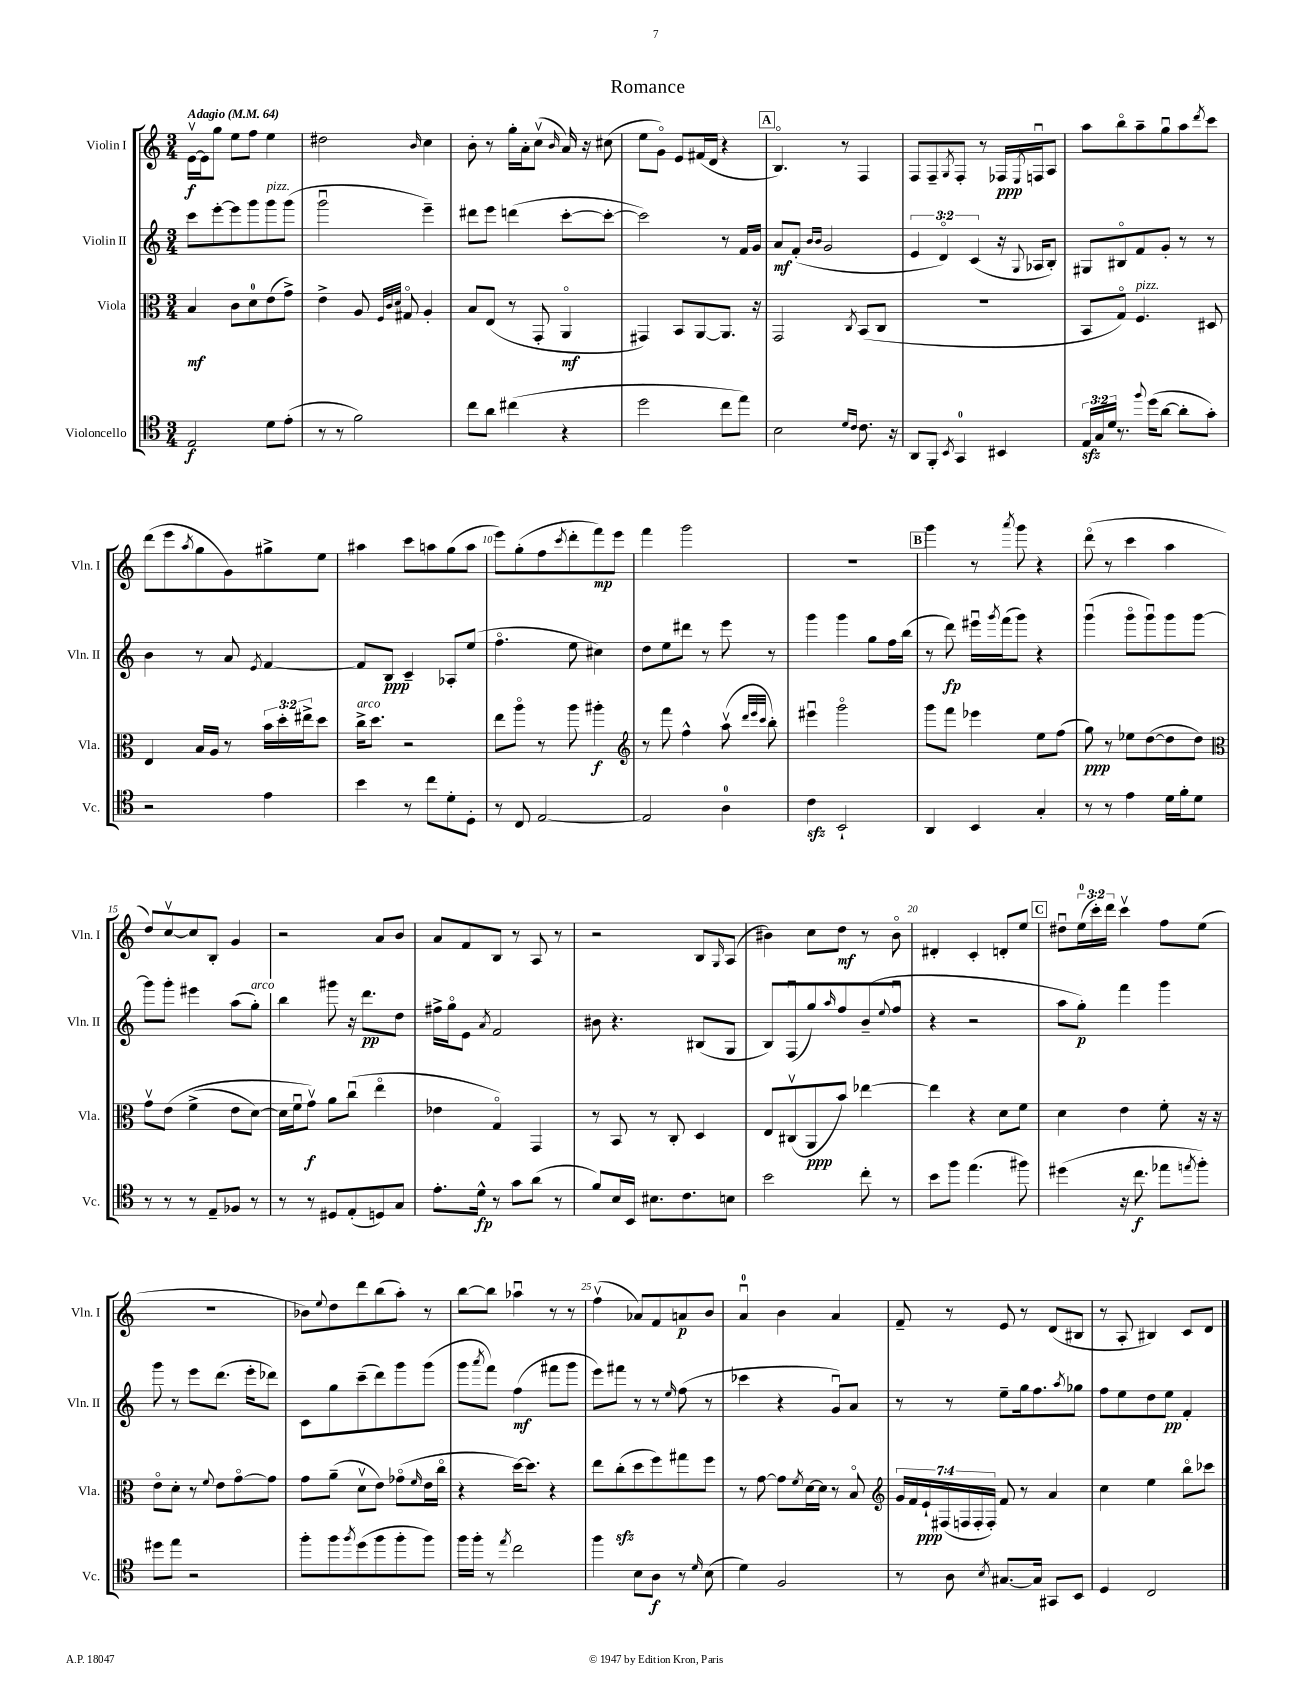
\header { title = "Romance" }
<<
\new StaffGroup <<
\new Staff = "s0" \with { instrumentName = "Violin I" shortInstrumentName = "Vln. I" } {
    \clef treble \key c \major \numericTimeSignature \time 3/4 \override Staff.TupletNumber.text = #tuplet-number::calc-fraction-text \tempo "Adagio" 4 = 64
    e'16~\upbow\f e'16 g''8 e''8 f''8 e''4 |
    dis''2 \grace { b'16 } c''4 |
    b'8-. r8 g''16-. a'16-. c''8\upbow( \grace { b'16 } a'16) r16 cis''8( |
    e''8 g'8\flageolet) e'8 fis'16( d'16 r4 |
    \mark \markup { \box "A" } b4.\flageolet) r8 f4 |
    f8 f8-- \acciaccatura { g8 } f8-. r8 fes16\ppp \acciaccatura { e8 } f16\downbow a8 |
    a''8 b''8\flageolet a''8-- g''8\downbow a''8 \acciaccatura { d'''8 } c'''8 |
    d'''8( e'''8 \acciaccatura { a''8 } g''8 g'8) gis''8-> e''8 |
    ais''4 c'''8 a''8 g''8( a''8 |
    e'''8) g''8-.( f''8 \acciaccatura { c'''8 } d'''8-. f'''8\mp) e'''8 |
    f'''4 g'''2 |
    R2. |
    \mark \markup { \box "B" } g'''4 r8 \acciaccatura { a'''8 } g'''8 r4 |
    d'''8\flageolet( r8 c'''4 a''4 |
    d''8) c''8~\upbow c''8 b8-. g'4 |
    r2 a'8 b'8 |
    a'8 f'8 b8 r8 a8 r8 |
    r2 b8 \grace { g16 } a8( |
    bis'4) c''8 d''8\mf r8 bis'8\flageolet |
    dis'4-. c'4-. d'8-. e''8 |
    \mark \markup { \box "C" } dis''8\downbow \tuplet 3/2 { e''16-0( c'''16-.) d'''16 } c'''4\upbow f''8 e''8( |
    R2. |
    bes'8) \appoggiatura { e''8 } d''8 d'''8 b''8( a''8-.) r8 |
    b''8~ b''8 aes''4\downbow r8 r8 |
    f''4\upbow( aes'8) f'8 a'8\p b'8 |
    a'4-0\downbow b'4 a'4 |
    f'8-- r8 e'8 r8 d'8( bis8 |
    r8 a8-. bis4) c'8 d'8 \bar "|." |
}
\new Staff = "s1" \with { instrumentName = "Violin II" shortInstrumentName = "Vln. II" } {
    \clef treble \key c \major \numericTimeSignature \time 3/4 \override Staff.TupletNumber.text = #tuplet-number::calc-fraction-text
    c'''8 e'''8~-. e'''8 g'''8 g'''8^\markup { \italic "pizz." } g'''8( |
    g'''2\downbow e'''4--) |
    dis'''8 e'''8 d'''4( c'''8~-. c'''8~-. |
    c'''2) r8 f'16 g'16 |
    \mark \markup { \box "A" } a'8\mf f'8-.( \grace { b'16 b'16 } g'2 |
    \tuplet 3/2 { e'4 d'4\flageolet) c'4( } r16 \appoggiatura { g8 } aes16 b8-.) |
    gis8 bis8\flageolet f'8 g'8-. r8 r8 |
    b'4 r8 a'8 \acciaccatura { e'8 } f'4~ |
    f'8 b8\ppp c'4-- aes8-. e''8( |
    f''4.\flageolet e''8 cis''4) |
    d''8 e''8 dis'''8 r8 e'''8 r8 |
    g'''4 g'''4 g''8 f''16 b''16( |
    \mark \markup { \box "B" } r8 d'''8\fp) eis'''16\downbow \acciaccatura { g'''8 } f'''16( g'''8) r4 |
    g'''4\downbow( g'''8\flageolet g'''8\downbow) g'''8 g'''8~ |
    g'''8 g'''8-. eis'''4 a''8( g''8-.^\markup { \italic "arco" }) |
    b''4 gis'''8 r16 d'''8.\pp d''8 |
    fis''16-> g''16\flageolet e'8 \acciaccatura { a'8 } f'2 |
    bis'8 r4. bis8( g8 |
    b8) f8\downbow( g''8) \grace { a''16 } f''8 b'8--( \appoggiatura { e''8 } f''8\downbow |
    r4 r2 |
    \mark \markup { \box "C" } a''8 g''8-.\p) f'''4 g'''4 |
    g'''8 r8 e'''8 d'''8.( e'''16-. des'''8) |
    c'8 g''8 c'''8--( d'''8) g'''8 g'''8( |
    g'''8 \acciaccatura { a'''8 } f'''8) f''4\mf( fis'''8 g'''8 |
    e'''8) fis'''8 r8 r8 \grace { e''16 } f''8( r8 |
    ces'''4 r4 g'8\downbow) a'8 |
    r8 r8 e''8-- g''16 f''8. \acciaccatura { a''8 } ges''8 |
    f''8 e''8 d''8 e''8\pp f'4-. \bar "|." |
}
\new Staff = "s2" \with { instrumentName = "Viola" shortInstrumentName = "Vla." } {
    \clef alto \key c \major \numericTimeSignature \time 3/4 \override Staff.TupletNumber.text = #tuplet-number::calc-fraction-text
    b4\mf c'8 d'8-0 e'8( g'8->) |
    e'4-> a8 \grace { f32 c'32 d'32 } gis8\flageolet a4-. |
    b8 e8( r8 g,8-. a,4\flageolet\mf |
    gis,4) b,8 a,8~ a,8. r16 |
    \mark \markup { \box "A" } g,2 \acciaccatura { c8 } b,8( c8 |
    R2. |
    b,8 g8\flageolet) f4.^\markup { \italic "pizz." } dis8 |
    e4 b16 a16 r8 \tuplet 3/2 { b'16 d''16-. eis''16-> } d''8 |
    c''16->^\markup { \italic "arco" } d''8. r2 |
    e''8 a''8\flageolet r8 a''8 ais''4-.\f |
    \clef treble r8 f'''8 f''4-^ a''8\upbow( \grace { d'''32 e'''32 c'''32 } b''8-.) |
    eis'''4\downbow g'''2\flageolet |
    \mark \markup { \box "B" } g'''8 f'''8 ees'''4 e''8 f''8( |
    g''8\ppp) r8 ees''8 d''8~( d''8 d''8) |
    \clef alto g'8\upbow e'8\( f'4->( e'8 d'8~) |
    d'16 f'16\downbow g'8\upbow\f\) a'8 c''8\downbow( e''4\flageolet |
    ees'4 g4\flageolet) g,4 |
    r8 b,8 r8 c8-. d4 |
    e8 cis8\upbow( a,8\ppp b'8) ees''4~ |
    ees''4 r4 d'8 f'8 |
    \mark \markup { \box "C" } d'4 e'4 f'8-. r16 r16 |
    e'8\flageolet d'8-. r8 \appoggiatura { f'8 } e'8 g'8~\flageolet g'8 |
    g'8 a'8--( d'8\upbow e'8) ges'8\flageolet( \grace { f'16 } e'16 c''16\flageolet |
    r4 d''16~) d''8. r4 |
    e''8 c''8-.\sfz( d''8 f''8) gis''8 f''8 |
    r8 g'8~ g'8 \acciaccatura { f'8 } d'16~ d'16 r8 b8\flageolet |
    \clef treble \tuplet 7/4 { g'16 f'16 e'16-!\ppp fis16( f16 f16-. f16-.) } f'8 r8 a'4 |
    c''4 e''4 b''8\flageolet ces'''8 \bar "|." |
}
\new Staff = "s3" \with { instrumentName = "Violoncello" shortInstrumentName = "Vc." } {
    \clef tenor \key c \major \numericTimeSignature \time 3/4 \override Staff.TupletNumber.text = #tuplet-number::calc-fraction-text
    e2\f d'8 e'8-.( |
    r8 r8 f'2) |
    c''8 a'8 cis''4( r4 |
    d''2 c''8 e''8) |
    \mark \markup { \box "A" } b2 \grace { d'16 c'16 } c'8. r16 |
    a,8 f,8-. \acciaccatura { b,8 } g,4-0 bis,4 |
    \tuplet 3/2 { e16\sfz g16 d'16 } r8. \appoggiatura { f''8 } d''16( a'8~ a'8-. g'8-.) |
    r2 e'4 |
    b'4 r8 c''8 d'8-. d8-. |
    r8 c8 e2~ |
    e2 a4-0 |
    c'4\sfz b,2-! |
    \mark \markup { \box "B" } a,4 b,4 g4-. |
    r8 r8 e'4 d'16 f'16-. d'8 |
    r8 r8 r8 e8-- fes8 r8 |
    r8 r8 dis8 e8-.( d8) g8 |
    e'8.-. d'16-^\fp r8 g'8 a'8( r8 |
    f'8) b16 b,16 bis8. c'8. b8 |
    b'2 c''8-. r8 |
    b'8 f''8 e''4.( fis''8) |
    \mark \markup { \box "C" } dis''4( r16 c''8.\f ees''8 \acciaccatura { e''8 } f''8-.) |
    dis''8 e''8 r2 |
    f''8-. f''8 \acciaccatura { f''8 } d''8( f''8 f''8-. f''8) |
    f''16 f''16-. r8 \acciaccatura { e''8 } c''2 |
    f''4 b8 a8\f r8 \grace { d'16 } b8( |
    d'4) f2 |
    r8 a8 \acciaccatura { b8 } gis8.~ gis16 gis,8 b,8 |
    d4 c2 \bar "|." |
}
>>
>>
\layout { \context { \Score \override BarNumber.break-visibility = ##(#f #t #t) barNumberVisibility = #(every-nth-bar-number-visible 5) } }
